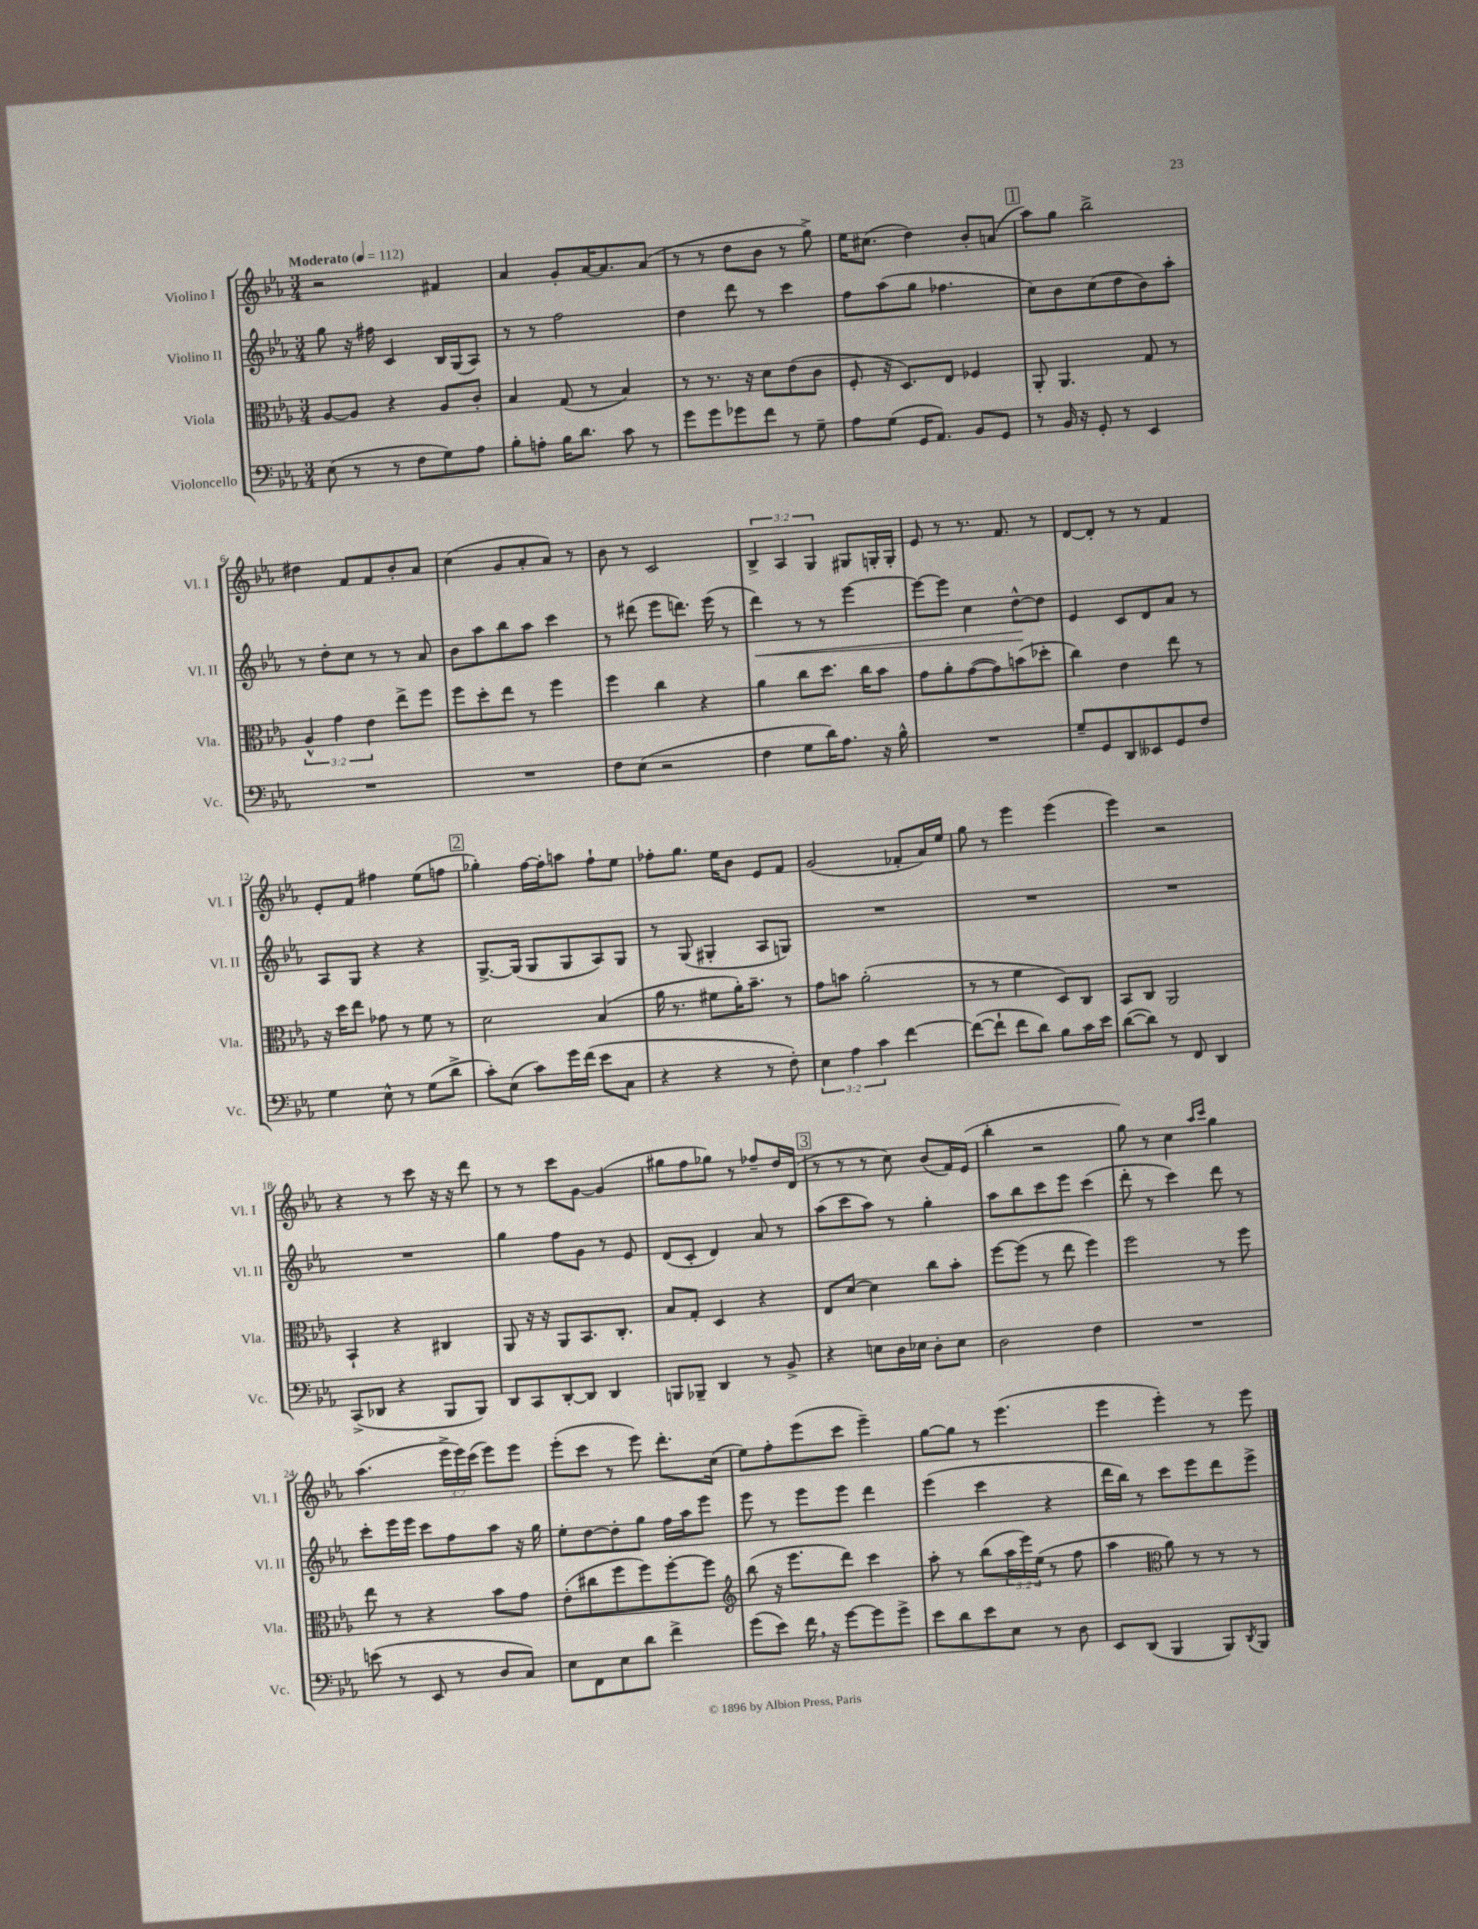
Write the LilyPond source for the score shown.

<<
\new StaffGroup <<
\new Staff = "s0" \with { instrumentName = "Violino I" shortInstrumentName = "Vl. I" } {
    \clef treble \key ees \major \numericTimeSignature \time 3/4 \override Staff.TupletNumber.text = #tuplet-number::calc-fraction-text \tempo "Moderato" 4 = 112
    r2 fis'4 |
    aes'4 g'8-. aes'16~ aes'8. aes'8( |
    r8 r8 d''8 bes'8 r8 g''8->) |
    ees''16 cis''8.( d''4) bes'8-. a'8( |
    \mark \markup { \box "1" } aes''8) g''8 bes''2-> |
    dis''4 f'8 f'8 bes'8-. aes'8 |
    c''4( g'8 aes'8-. aes'8) r8 |
    bes'8 r8 c'2 |
    \tuplet 3/2 { bes4-> aes4 g4 } gis8 g16-. g16-. |
    ees'8 r8 r8. f'8. r8 |
    d'8~ d'8-. r8 r8 f'4 |
    ees'8-. f'8 fis''4 ees''8( f''8 |
    \mark \markup { \box "2" } ges''4-.) f''16~ f''16-. a''8 f''8-! ees''8 |
    fes''8-. g''8. ees''16 bes'8 ees'8 f'8 |
    g'2( fes'8-. aes'16) ees''16 |
    g''8 r8 ees'''4 ees'''4( |
    ees'''4) r2 |
    r4 r8 c'''8 r16 r16 d'''8 |
    r8 r8 c'''8 g'8~ g'4( |
    gis''8 f''8 ges''8) r8 fes''8-- d''16 d'16( |
    \mark \markup { \box "3" } r8 r8 r8 c''8) bes'8( f'16) ees'16( |
    bes''4-. r2 |
    g''8) r8 c''4 \grace { aes''16 c'''16 } g''4 |
    aes''4.( \tuplet 3/2 { ees'''16-> ees'''16) c'''16( } ees'''8) ees'''8 |
    ees'''8-.( c'''8 r8 ees'''8) d'''8.-. c''16( |
    ees''8) f''8-. ees'''8( c'''8 ees'''4--) |
    g''8~ g''8 r8 ees'''4.( |
    ees'''4 ees'''4-.) r8 ees'''8 \bar "|." |
}
\new Staff = "s1" \with { instrumentName = "Violino II" shortInstrumentName = "Vl. II" } {
    \clef treble \key ees \major \numericTimeSignature \time 3/4
    g''8 r16 fis''16 c'4 bes16 g16( aes8) |
    r8 r8 f''2 |
    d''4 d'''8 r8 c'''4 |
    f''8 aes''8( g''8 fes''4. |
    \mark \markup { \box "1" } c''8) bes'8 c''8( d''8 bes'8) aes''8-. |
    r8 d''8-. c''8 r8 r8 aes'8 |
    bes'8 aes''8 bes''8 aes''8 c'''4 |
    r8 dis'''8( ees'''8 d'''8.) ees'''16( r8 |
    d'''4\<) r8 r8 ees'''4~ |
    ees'''8~ ees'''8 c''4 d''8~-^\! d''8 |
    ees'4 c'8 d'8 aes'8 r8 |
    aes8 g8 r4 r4 |
    \mark \markup { \box "2" } g8.~-> g16( g8 g8 aes8) g8 |
    r8 g8( gis4-. aes8 g8) |
    R2. |
    R2. |
    R2. |
    R2. |
    g''4 f''8 g'8 r8 ees'8 |
    d'8( c'8-. d'4) aes'8 r8 |
    \mark \markup { \box "3" } aes''8( c'''8 aes''8) r8 g''4-. |
    aes''8 bes''8 c'''8 ees'''8 c'''4( |
    d'''8-. r8 c'''4) d'''8 r8 |
    c'''8-. ees'''16 ees'''16 c'''8 f''8 aes''8 r16 g''16 |
    ees''8-. d''8~ d''8-. g''8 f''16 aes''16 ees'''8 |
    ees'''8 r8 ees'''8 ees'''8 d'''4 |
    ees'''4( c'''4 r4 |
    d'''16 bes''16) r8 c'''8 ees'''8 d'''8 ees'''8-> \bar "|." |
}
\new Staff = "s2" \with { instrumentName = "Viola" shortInstrumentName = "Vla." } {
    \clef alto \key ees \major \numericTimeSignature \time 3/4 \override Staff.TupletNumber.text = #tuplet-number::calc-fraction-text
    aes8~ aes8 r4 aes8 c'8-. |
    bes4 g8( r8 bes4) |
    r8 r8. r16 d'8 ees'8( c'8 |
    f8-. r16 d8.) ees8 fes4 |
    \mark \markup { \box "1" } aes,8-. aes,4. g8 r8 |
    \tuplet 3/2 { aes4-^ g'4 ees'4 } ees''8-> f''8 |
    f''8 d''8-. ees''8 r8 f''4 |
    f''4 c''4 r4 |
    aes'4 c''8 d''8. c''16 bes'8 |
    g'8 aes'8-. g'8~( g'8) b'8( des''8-. |
    c''4) ees'4 ees''8 r8 |
    r16 d''16 ees''8 ges'8 r8 f'8 r8 |
    \mark \markup { \box "2" } d'2 bes4( |
    aes'16 r8. fis'8 aes'16-.) bes'8.-- r8 |
    g'8 b'8 aes'2-.( |
    r8 r8 f'4 d8) c8 |
    bes,8 c8 aes,2 |
    bes,4-! r4 cis4 |
    aes,8 r16 r16 aes,8 bes,8. c8.-. |
    bes8 g8-. d4 r4 |
    \mark \markup { \box "3" } ees8 d'8~ d'4 c''8 bes'8-. |
    f''8~ f''8( r8 ees''8 f''4) |
    f''2 r8 f''8 |
    ees''8 r8 r4 bes'8 g'8 |
    ees'8-.( cis''8 f''8 f''8) f''8~-. f''8 |
    \clef treble bes''8( r16 ees'''8. d'''8) c'''4 |
    aes''8-. r8 bes''8( \tuplet 3/2 { aes''16 ees'''16) ees''16( } r8 f''8 |
    aes''4 \clef alto aes'8) r8 r8 r8 \bar "|." |
}
\new Staff = "s3" \with { instrumentName = "Violoncello" shortInstrumentName = "Vc." } {
    \clef bass \key ees \major \numericTimeSignature \time 3/4 \override Staff.TupletNumber.text = #tuplet-number::calc-fraction-text
    ees8( r8 r8 f8 g8) aes8 |
    bes8-. a8-. bes16 d'8. c'8 r8 |
    g'8 g'8 ges'8 f'8 r8 g8-- |
    aes8 g8( g,16 aes,8.) bes,8 g,8 |
    \mark \markup { \box "1" } r8 bes,16 r16 g,8-. r8 ees,4 |
    R2. |
    R2. |
    f8 ees8( r2 |
    f4 g8 d'16) aes8. r16 bes16-^ |
    R2. |
    g8-- g,8 d,8 eeses,8 g,8 f8 |
    g4 ees8-^ r8 g8( d'8-> |
    \mark \markup { \box "2" } c'8-.) ees8( c'8) g'16 f'16( ees'8 c8 |
    r4 r4 r8 f8-.) |
    \tuplet 3/2 { ees4 aes4 c'4 } f'4~ |
    f'8~( f'8-! f'8 d'8) bes8 c'16 ees'16 |
    d'8~( d'8) r8 f,8 d,4 |
    c,8->( des,8 r4 bes,,8 bes,,8) |
    d,8 c,8 d,8~-. d,8 d,4 |
    b,,8 bes,,8-- d,4 r8 bes,8-> |
    \mark \markup { \box "3" } r4 e8 d16 ees16 d8-. ees8 |
    d2 f4 |
    R2. |
    e'8( r8 ees,8 r8 d8 c8) |
    ees8 f,8 ees8 d'8 f'4-> |
    g'8( ees'8) f'16 \breathe r16 g'8~ g'8 g'8-> |
    ees'8 d'8 ees'8 ees8 r8 d8 |
    ees,8 d,8( bes,,4 bes,,8) \acciaccatura { d,8 } bes,,8 \bar "|." |
}
>>
>>
